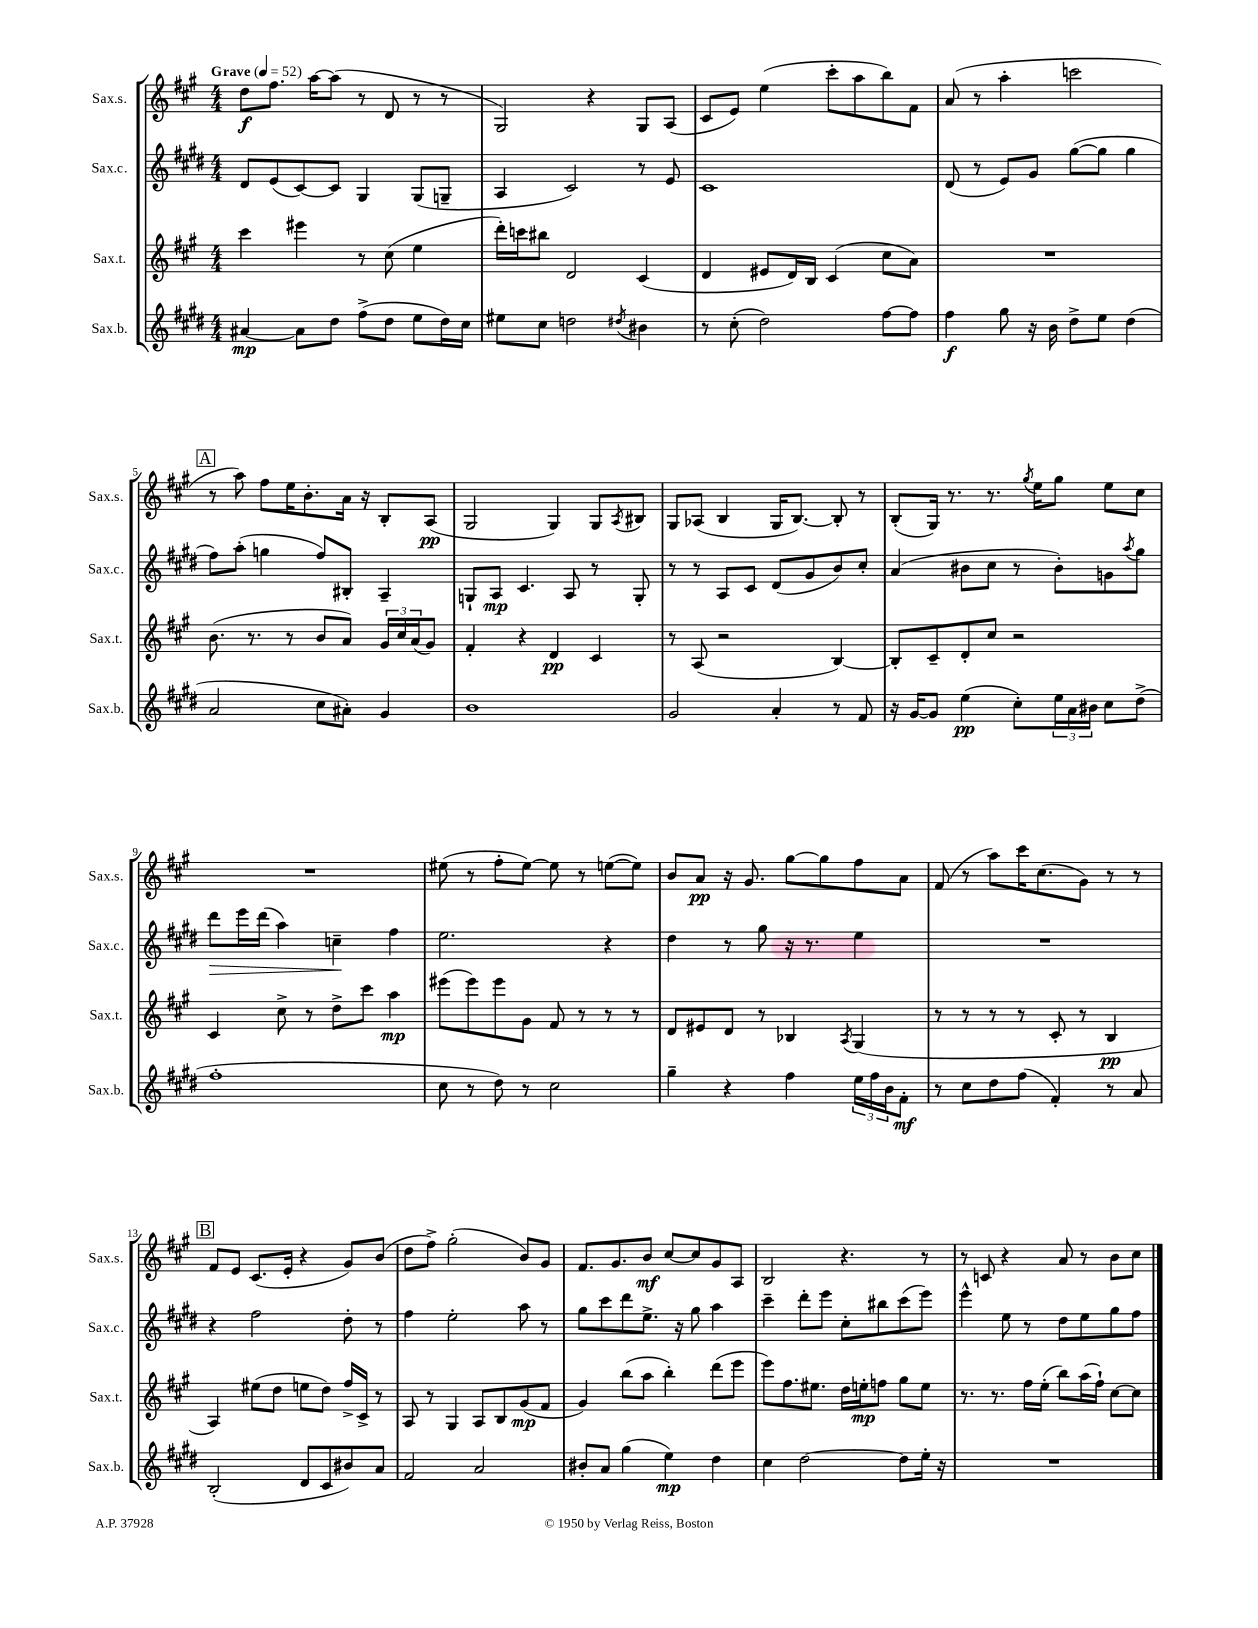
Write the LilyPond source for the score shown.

<<
\new StaffGroup <<
\new Staff = "s0" \with { instrumentName = "Sax.s." shortInstrumentName = "Sax.s." } {
    \clef treble \key a \major \numericTimeSignature \time 4/4 \tempo "Grave" 4 = 52
    d''8\f fis''8. a''16~ a''8( r8 d'8 r8 r8 |
    gis2) r4 gis8 a8( |
    cis'8 e'8) e''4( cis'''8-. a''8 b''8) fis'8 |
    a'8( r8 a''4-. c'''2 |
    \mark \markup { \box "A" } r8 a''8) fis''8 e''16 b'8.-. a'16 r16 b8-. a8\pp( |
    gis2 gis4) gis8 \acciaccatura { a8 } bis8 |
    gis8 aes8( b4 gis16 b8.~) b8-. r8 |
    b8-.( gis16) r8. r8. \acciaccatura { gis''8 } e''16 gis''8 e''8 cis''8 |
    R1 |
    eis''8( r8 fis''8-. eis''8~) eis''8 r8 e''8~( e''8) |
    b'8 a'8\pp r16 gis'8. gis''8~ gis''8 fis''8 a'8 |
    fis'8( r8 a''8) cis'''16 cis''8.( gis'8) r8 r8 |
    \mark \markup { \box "B" } fis'8 e'8 cis'8.( e'16-. r4 gis'8) b'8( |
    d''8 fis''8->) gis''2-.( b'8) gis'8 |
    fis'8. gis'8. b'8\mf cis''8~ cis''8 gis'8 a8 |
    b2 r4. r8 |
    r8 c'8 r4 a'8 r8 b'8 cis''8 \bar "|." |
}
\new Staff = "s1" \with { instrumentName = "Sax.c." shortInstrumentName = "Sax.c." } {
    \clef treble \key e \major \numericTimeSignature \time 4/4
    dis'8 e'8( cis'8~) cis'8 gis4 gis8( g8-- |
    a4 cis'2) r8 e'8 |
    cis'1 |
    dis'8( r8 e'8) gis'8 gis''8~( gis''8 gis''4 |
    \mark \markup { \box "A" } fis''8) a''8-.( g''4 fis''8) bis8-. a4-- |
    g8-! a8\mp cis'4. a8 r8 g8-. |
    r8 r8 a8 cis'8 dis'8( gis'8 b'8) cis''8-. |
    a'4( bis'8 cis''8 r8 bis'8-.) g'8 \acciaccatura { a''8 } gis''8 |
    dis'''8\> e'''16 dis'''16( a''4) c''4--\! fis''4 |
    e''2. r4 |
    dis''4 r8 gis''8 r16 r8. e''4 |
    R1 |
    \mark \markup { \box "B" } r4 fis''2 dis''8-. r8 |
    fis''4 e''2-. a''8 r8 |
    gis''8 cis'''8 dis'''8 e''8.-> r16 gis''8 a''4 |
    cis'''4-- dis'''8-. e'''8 cis''8-. bis''8 cis'''8( e'''8) |
    e'''4-^ e''8 r8 dis''8 e''8 gis''8 fis''8 \bar "|." |
}
\new Staff = "s2" \with { instrumentName = "Sax.t." shortInstrumentName = "Sax.t." } {
    \clef treble \key a \major \numericTimeSignature \time 4/4
    cis'''4 eis'''4 r8 cis''8( e''4 |
    d'''16-.) c'''16 bis''8 d'2 cis'4( |
    d'4 eis'8 d'16) b16 cis'4( cis''8 a'8) |
    R1 |
    \mark \markup { \box "A" } b'8.( r8. r8 b'8 a'8) \tuplet 3/2 { gis'16 cis''16 a'16( } gis'8) |
    fis'4-. r4 d'4\pp cis'4 |
    r8 a8( r2 b4~) |
    b8-. cis'8-- d'8-. cis''8 r2 |
    cis'4 cis''8-> r8 d''8-> cis'''8 a''4\mp |
    eis'''8( eis'''8) eis'''8 gis'8 fis'8 r8 r8 r8 |
    d'8 eis'8 d'8 r8 bes4 \acciaccatura { a8 } gis4( |
    r8 r8 r8 r8 cis'8-. r8 b4\pp |
    \mark \markup { \box "B" } a4) eis''8( d''8 e''8 d''8) fis''16-> cis'16-> r8 |
    a8 r8 gis4 a8 b8 gis'8\mp( fis'8 |
    gis'4) b''8( a''8 b''4-.) d'''8( e'''8 |
    e'''8) fis''8. eis''8. d''16 e''16-.\mp f''8 gis''8 e''8 |
    r8. r8. fis''16 e''16-.( b''8) a''16( fis''16-!) cis''8~ cis''8 \bar "|." |
}
\new Staff = "s3" \with { instrumentName = "Sax.b." shortInstrumentName = "Sax.b." } {
    \clef treble \key e \major \numericTimeSignature \time 4/4
    ais'4~\mp ais'8 dis''8 fis''8->( dis''8 e''8 dis''16) cis''16 |
    eis''8 cis''8 d''2 \acciaccatura { dis''8 } bis'4 |
    r8 cis''8-.( dis''2) fis''8~ fis''8 |
    fis''4\f gis''8 r16 b'16 dis''8-> e''8 dis''4( |
    \mark \markup { \box "A" } a'2 cis''8 ais'8-.) gis'4 |
    b'1 |
    gis'2 a'4-. r8 fis'8 |
    r16 gis'16~ gis'8 e''4\pp( cis''8-.) \tuplet 3/2 { e''16 a'16 bis'16 } cis''8 dis''8->( |
    fis''1-. |
    cis''8 r8 dis''8) r8 cis''2 |
    gis''4-- r4 fis''4 \tuplet 3/2 { e''16 fis''16 b'16 } fis'8-.\mf |
    r8 cis''8 dis''8 fis''8( fis'4-.) r8 a'8 |
    \mark \markup { \box "B" } b2-.( dis'8 cis'8 bis'8) a'8 |
    fis'2 a'2 |
    bis'8-. a'8 gis''4( e''4\mp) dis''4 |
    cis''4 dis''2~ dis''8 e''16-. r16 |
    R1 \bar "|." |
}
>>
>>
